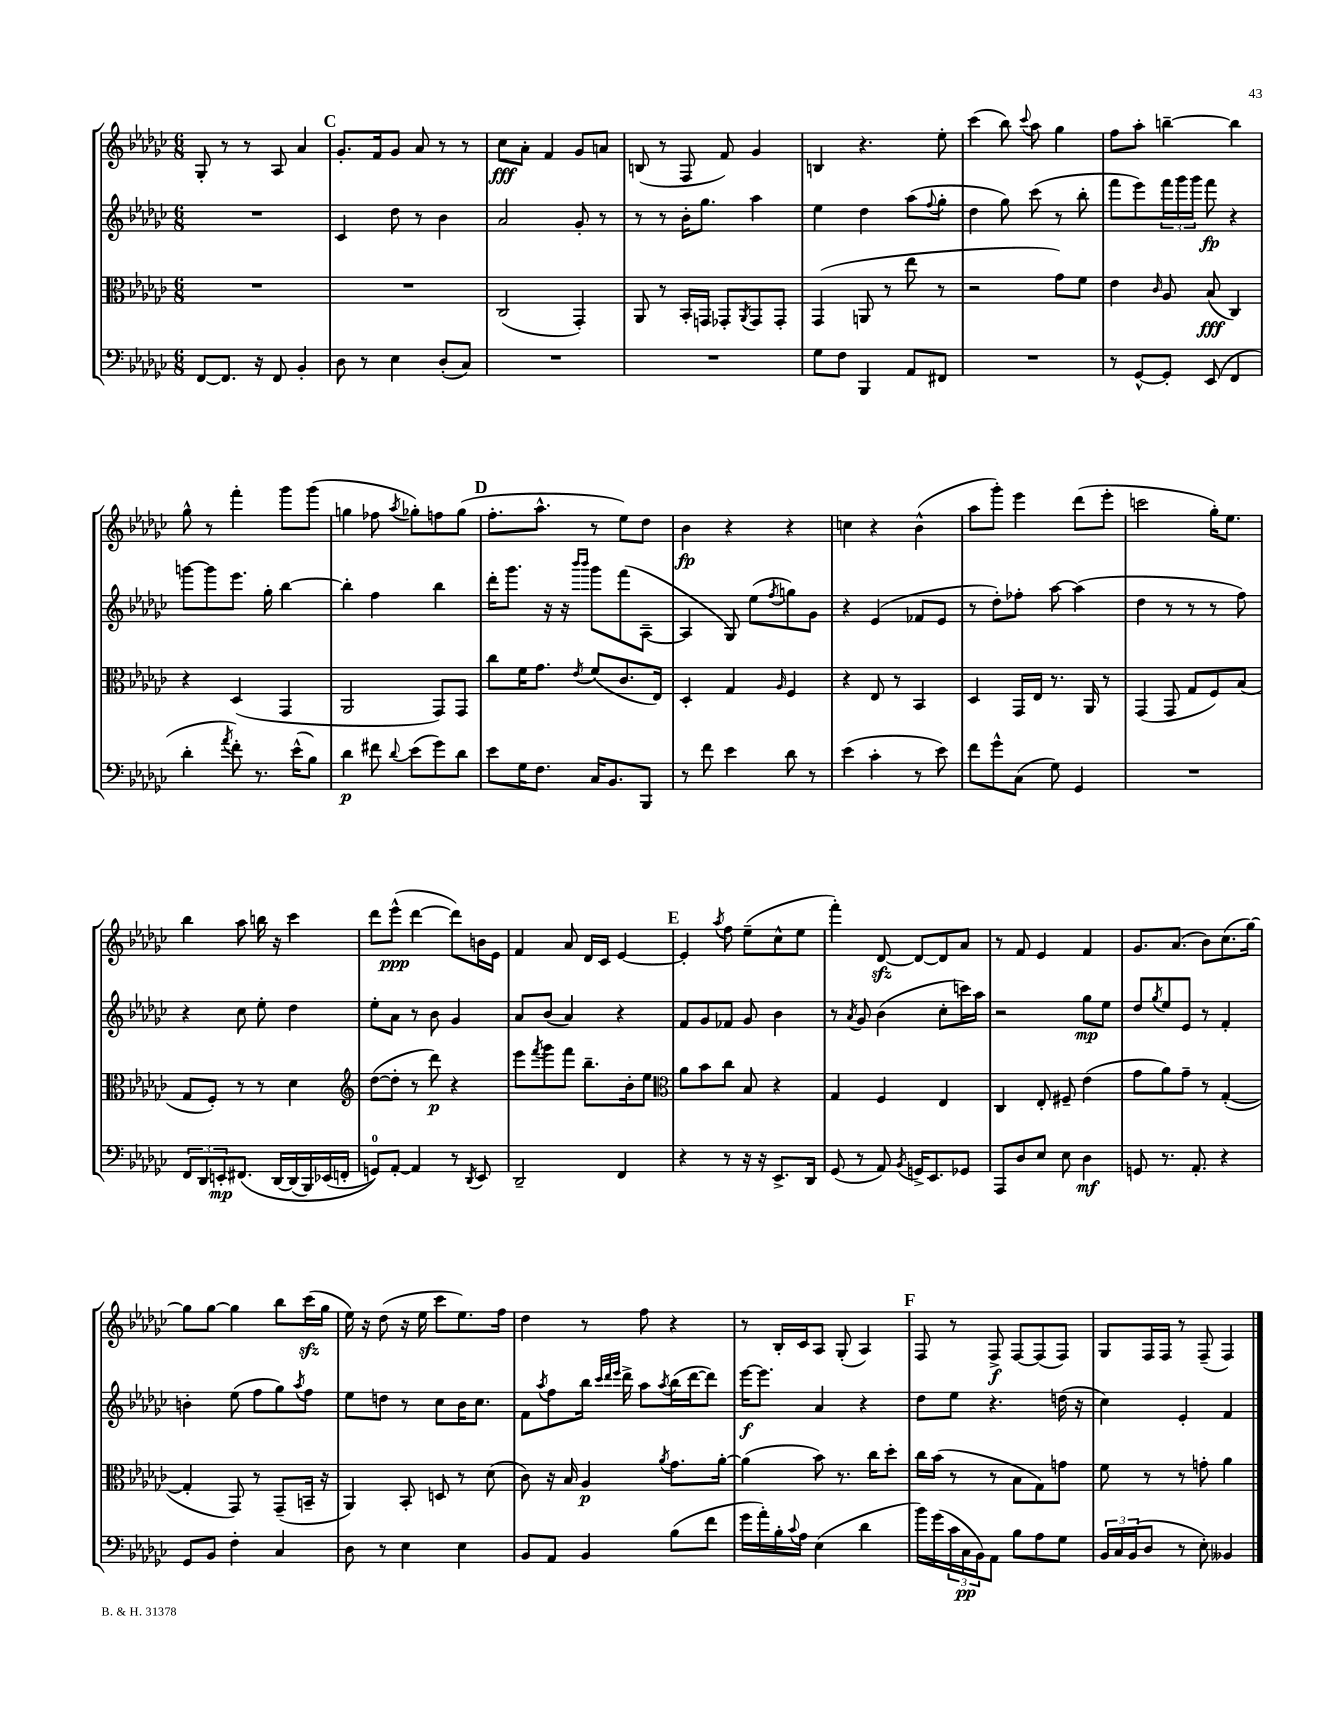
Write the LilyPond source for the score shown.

<<
\new StaffGroup <<
\new Staff = "s0" {
    \clef treble \key ges \major \numericTimeSignature \time 6/8
    ges8-. r8 r8 aes8 aes'4 |
    \mark \markup { \bold "C" } ges'8.-. f'16 ges'8 aes'8 r8 r8 |
    ces''8\fff aes'8-. f'4 ges'8 a'8 |
    b8( r8 f8 f'8) ges'4 |
    b4 r4. ees''8-. |
    ces'''4( bes''8) \appoggiatura { ces'''8 } aes''8 ges''4 |
    f''8 aes''8-. b''4~-- b''4 |
    ges''8-^ r8 f'''4-. ges'''8 ges'''8( |
    g''4 fes''8 \acciaccatura { aes''8 } ges''8-.) f''8 ges''8( |
    \mark \markup { \bold "D" } f''8.-. aes''8.-^ r8 ees''8) des''8 |
    bes'4\fp r4 r4 |
    c''4 r4 bes'4-^( |
    aes''8 ges'''8-.) ees'''4 des'''8( ees'''8-. |
    c'''2 ges''16-.) ees''8. |
    bes''4 aes''8 b''16 r16 ces'''4 |
    des'''8 ees'''8-^\ppp( des'''4~ des'''8) b'16 ees'16 |
    f'4 aes'8 des'16 ces'16 ees'4~ |
    \mark \markup { \bold "E" } ees'4-. \acciaccatura { aes''8 } f''8 ees''8--( ces''8-^ ees''8 |
    f'''4-.) des'8~\sfz des'8~ des'8 aes'8 |
    r8 f'8 ees'4 f'4 |
    ges'8. aes'8.( bes'8) ces''8.( ges''16~) |
    ges''8 ges''8~ ges''4 bes''8 ces'''16\sfz( ges''16 |
    ees''16) r16 des''8( r16 ees''16 ces'''8 ees''8.) f''16 |
    des''4 r8 f''8 r4 |
    r8 bes16-. ces'16 aes8 ges8-.( aes4) |
    \mark \markup { \bold "F" } f8 r8 f8->\f f8~ f8( f8) |
    ges8 f16 f16 r8 f8--( f4) \bar "|." |
}
\new Staff = "s1" {
    \clef treble \key ges \major \numericTimeSignature \time 6/8
    R2. |
    \mark \markup { \bold "C" } ces'4 des''8 r8 bes'4 |
    aes'2 ges'8-. r8 |
    r8 r8 bes'16-. ges''8. aes''4 |
    ees''4 des''4 aes''8( \appoggiatura { f''8 } ges''8-. |
    des''4 ges''8) ces'''8( r8 bes''8-. |
    f'''8 ees'''8) \tuplet 3/2 { f'''16 ges'''16 ges'''16 } f'''8\fp r4 |
    g'''8~ g'''8 ees'''8. ges''16-. bes''4~ |
    bes''4-. f''4 bes''4 |
    \mark \markup { \bold "D" } des'''16-. ges'''8. r16 r16 \grace { bes'''16 bes'''16 } ges'''8 f'''8( aes8~-- |
    aes4 ges8) ees''8( \acciaccatura { f''8 } g''8) ges'8 |
    r4 ees'4( fes'8 ees'8 |
    r8 des''8-.) fes''8-. aes''8~ aes''4( |
    des''4 r8 r8 r8 f''8) |
    r4 ces''8 ees''8-. des''4 |
    ees''8-. aes'8 r8 bes'8 ges'4 |
    aes'8 bes'8( aes'4) r4 |
    \mark \markup { \bold "E" } f'8 ges'8 fes'8 ges'8 bes'4 |
    r8 \acciaccatura { aes'8 } ges'8 bes'4( ces''8-. c'''16) aes''16 |
    r2 ges''8\mp ees''8 |
    des''8 \acciaccatura { ges''8 } ees''8 ees'8 r8 f'4-. |
    b'4-. ees''8( f''8 ges''8) \acciaccatura { aes''8 } f''8 |
    ees''8 d''8 r8 ces''8 bes'16 ces''8. |
    f'8 \acciaccatura { aes''8 } f''8 bes''16 \grace { ces'''32 des'''32 ees'''32 } des'''16-> aes''8 \acciaccatura { aes''8 } bes''16( des'''16~ des'''8) |
    ees'''16~\f ees'''8. aes'4 r4 |
    \mark \markup { \bold "F" } des''8 ees''8 r4. d''16( r16 |
    ces''4) ees'4-. f'4 \bar "|." |
}
\new Staff = "s2" {
    \clef alto \key ges \major \numericTimeSignature \time 6/8
    R2. |
    \mark \markup { \bold "C" } R2. |
    ces2( ges,4-.) |
    aes,8 r8 bes,16-. g,16 ges,8-. \acciaccatura { aes,8 } ges,8 ges,8-. |
    ges,4( a,8 r8 ees''8 r8 |
    r2 ges'8) f'8 |
    ees'4 \grace { ces'16 } aes8 bes8\fff( ces4) |
    r4 des4( ges,4 |
    aes,2 ges,8) ges,8 |
    \mark \markup { \bold "D" } ces''8 f'16 ges'8. \acciaccatura { ees'8 } f'8( ces'8. ees16) |
    des4-. ges4 \grace { aes16 } f4 |
    r4 ees8 r8 bes,4 |
    des4 ges,16 ees16 r8. aes,16 r8 |
    ges,4( ges,8 ges8 f8) bes8( |
    ges8 f8-.) r8 r8 des'4 |
    \clef treble des''8~( des''8-. r8 des'''8\p) r4 |
    ees'''8 \acciaccatura { f'''8 } ges'''8 f'''8 bes''8.-- bes'16-. ees''8 |
    \mark \markup { \bold "E" } \clef alto aes'8 bes'8 ces''8 bes8 r4 |
    ges4 f4 ees4 |
    ces4 ees8-. fis8-- ees'4( |
    ges'8 aes'8) ges'8-- r8 ges4~-.( |
    ges4-. ges,8) r8 ges,8--( b,16-- r16 |
    aes,4) bes,8-. d8 r8 des'8( |
    ces'8) r16 bes16 aes4\p \acciaccatura { aes'8 } ges'8. aes'16~-. |
    aes'4( bes'8) r8. ces''16 des''8-. |
    \mark \markup { \bold "F" } ces''16 bes'16( r8 r8 bes8 ges8) g'8 |
    f'8 r8 r8 g'8-. aes'4 \bar "|." |
}
\new Staff = "s3" {
    \clef bass \key ges \major \numericTimeSignature \time 6/8
    f,8~ f,8. r16 f,8 bes,4-. |
    \mark \markup { \bold "C" } des8 r8 ees4 des8-.( ces8) |
    R2. |
    R2. |
    ges8 f8 bes,,4 aes,8 fis,8 |
    R2. |
    r8 ges,8~-^ ges,8-. ees,8( f,4 |
    des'4-. \acciaccatura { aes'8 } f'8-.) r8. ees'16-^( bes8) |
    des'4\p fis'8 \appoggiatura { des'8 } ees'8( ges'8) des'8 |
    \mark \markup { \bold "D" } ees'8 ges16 f8. ces16 bes,8. bes,,8 |
    r8 f'8 ees'4 des'8 r8 |
    ees'4( ces'4-. r8 ees'8) |
    f'8 ges'8-^ ces8( ges8) ges,4 |
    R2. |
    \tuplet 3/2 { f,8 des,8 e,8-.\mp } fis,8.\( des,16~ des,16( bes,,16) ees,16( f,16-. |
    g,8-0)\) aes,8~-. aes,4 r8 \acciaccatura { des,8 } ees,8 |
    des,2-- f,4 |
    \mark \markup { \bold "E" } r4 r8 r16 r16 ees,8.-> des,16 |
    ges,8( r8 aes,8) \acciaccatura { bes,8 } g,16-> ees,8. ges,8 |
    aes,,8 des8 ees8 ees8 des4\mf |
    g,8 r8. aes,8.-. r4 |
    ges,8 bes,8 f4-. ces4 |
    des8 r8 ees4 ees4 |
    bes,8 aes,8 bes,4 bes8( f'8 |
    ges'16 aes'16-.) bes16-. \appoggiatura { ces'8 } aes16 ees4( des'4 |
    \mark \markup { \bold "F" } bes'16) ges'16( \tuplet 3/2 { ces'16 ces16\pp bes,16) } aes,8 bes8 aes8 ges8 |
    \tuplet 3/2 { bes,16 ces16 bes,16( } des8 r8 ees8-.) beses,4 \bar "|." |
}
>>
>>
\layout { \context { \Score \remove "Bar_number_engraver" } }
